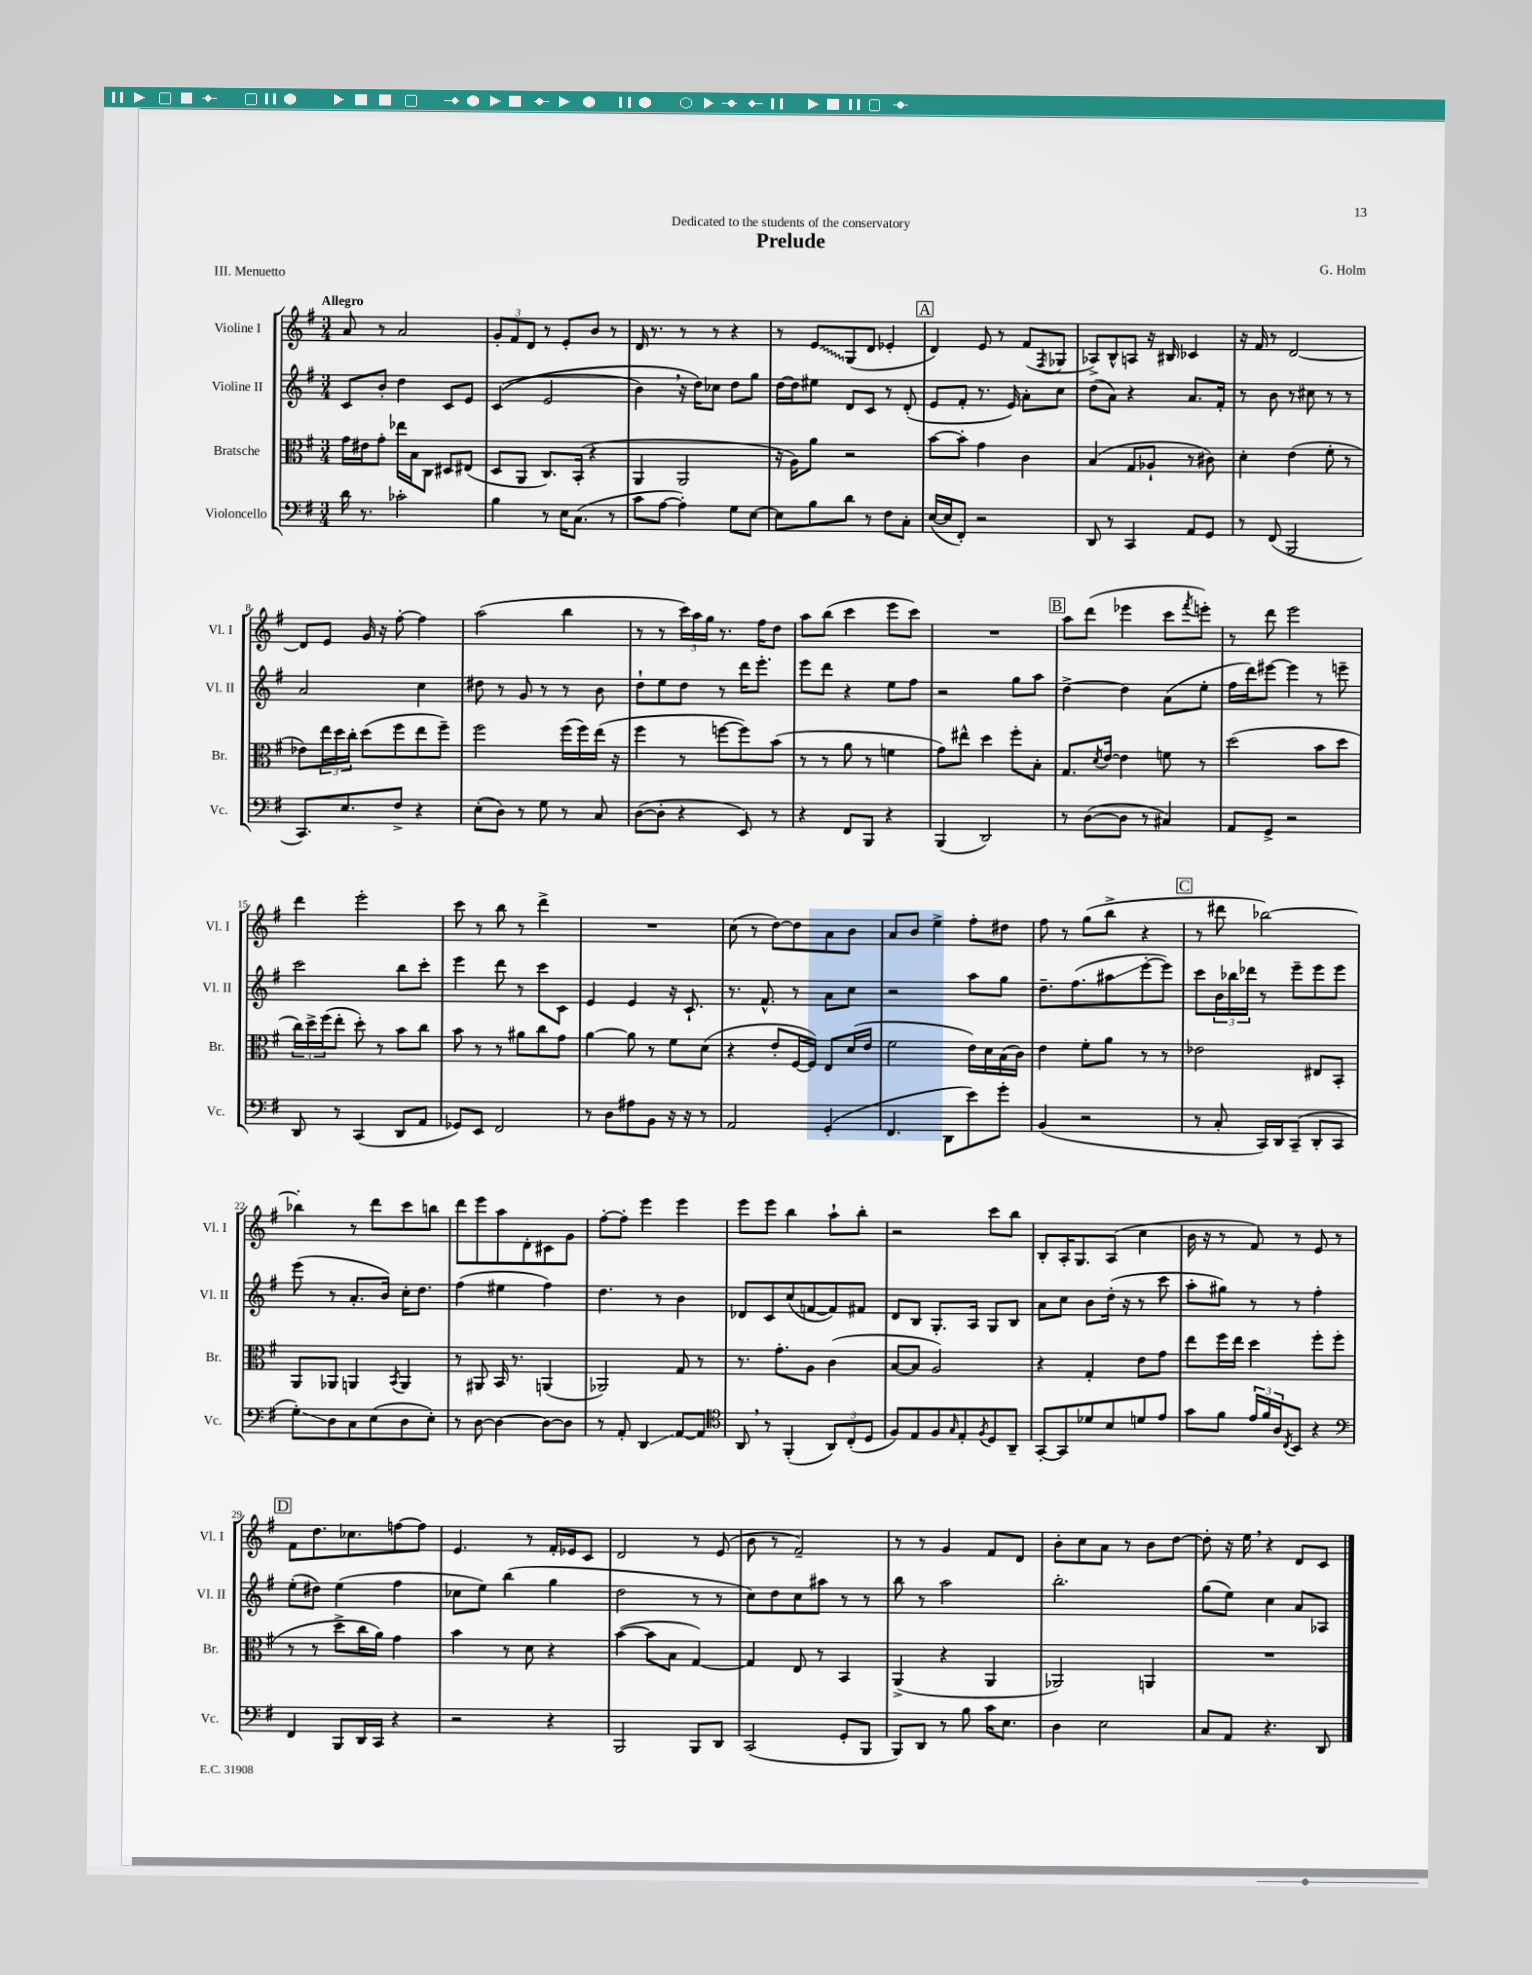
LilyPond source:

\header { title = "Prelude" composer = "G. Holm" dedication = "Dedicated to the students of the conservatory" piece = "III. Menuetto" }
<<
\new StaffGroup <<
\new Staff = "s0" \with { instrumentName = "Violine I" shortInstrumentName = "Vl. I" } {
    \clef treble \key g \major \numericTimeSignature \time 3/4 \tempo "Allegro"
    a'8 r8 a'2 |
    \tuplet 3/2 { g'8-. fis'8 d'8 } r8 e'8-. b'8 r8 |
    d'16 r8. r8 r8 r4 |
    r8 \once \override Glissando.style = #'zigzag e'8\glissando g8( d'8 ees'4-. |
    \mark \markup { \box "A" } d'4) e'8 r8 fis'8( \acciaccatura { fis8 } ges8 |
    aes8->) b8-^ a8 r16 bis16 ces'4 |
    r16 fis'16 r8 d'2~ |
    d'8 e'8 g'16 r16 fis''8~-. fis''4 |
    a''2( b''4 |
    r8 r8 \tuplet 3/2 { c'''16) a''16 g''16 } r8. fis''16 d''8 |
    a''8 b''8( c'''4 e'''8 c'''8) |
    R2. |
    \mark \markup { \box "B" } a''8 d'''8( ees'''4 c'''8 \acciaccatura { fis'''8 } e'''8-.) |
    r8 d'''8 e'''2 |
    d'''4 e'''2-. |
    c'''8 r8 b''8 r8 d'''4-> |
    R2. |
    c''8( r8 d''8~) d''8 a'8 b'8 |
    a'8 b'8 e''4-> fis''8-. dis''8 |
    fis''8 r8 g''8( b''8-> r4 |
    \mark \markup { \box "C" } r8 dis'''8 bes''2~) |
    bes''4-. r8 d'''8 c'''8 b''8 |
    d'''8 e'''8 a''8 d'8-. cis'8 g'8 |
    fis''8~-. fis''8-. e'''4 e'''4 |
    e'''8 e'''8 b''4 a''8-! b''8-. |
    r2 c'''8 b''8 |
    b8-. a16-. g8. a8( c''4 |
    b'16 r16 r8 fis'8) r8 e'8 r8 |
    \mark \markup { \box "D" } fis'8 d''8. ces''8. f''8~ f''8 |
    e'4. r8 fis'16-. ees'16 c'8 |
    d'2 r8 e'8( |
    b'8 r8 fis'2--) |
    r8 r8 g'4 fis'8 d'8 |
    b'8-. c''8 a'8 r8 b'8 d''8~ |
    d''8-. r16 e''16 \breathe r4 d'8 c'8 \bar "|." |
}
\new Staff = "s1" \with { instrumentName = "Violine II" shortInstrumentName = "Vl. II" } {
    \clef treble \key g \major \numericTimeSignature \time 3/4
    c'8 b'8-. d''4 c'8 e'8 |
    c'4(\( e'2 |
    b'4) \breathe r16 d''16\) ces''8 d''8 g''8 |
    d''16~ d''16 eis''8 d'8 c'8 r8 d'8-.( |
    \mark \markup { \box "A" } e'8 fis'8-. r8. e'16) a'8-. c''8 |
    d''8( a'8) r4 a'8. fis'16-. |
    r8 b'8 r8 cis''8 r8 r8 |
    a'2 c''4 |
    dis''8 r8 g'8 r8 r8 b'8 |
    d''8-! e''8 d''8 r8 d'''16 e'''8.-. |
    e'''8 d'''8 r4 e''8 fis''8 |
    r2 g''8 a''8 |
    \mark \markup { \box "B" } d''4~-> d''4 a'8( e''8-. |
    fis''16 d'''16) eis'''8~ eis'''4 r8 e'''8-- |
    c'''2 b''8 c'''8-. |
    e'''4 d'''8 r8 c'''8 c'8 |
    e'4 e'4 r16 c'8.-! |
    r8. fis'8.-^ r8 a'8 c''8 |
    r2 a''8 g''8 |
    d''8.-- fis''8.( ais''8\glissando e'''8~-. e'''8) |
    \mark \markup { \box "C" } c'''8 \tuplet 3/2 { b'16 bes''16 des'''16 } r8 e'''8-- e'''8 e'''8 |
    e'''8( r8 a'8.-. b'16) c''16-. d''8. |
    fis''4( eis''4 fis''4) |
    d''4. r8 b'4 |
    des'8 c'8 c''8( f'8~ f'8) fis'8 |
    d'8 b8 g8.-. a16 g8 b8 |
    a'8 c''8 b'8 d''16-.( r16 r8 c'''8 |
    a''8-. gis''8) r8 r8 fis''4-. |
    \mark \markup { \box "D" } e''8-.( dis''8) e''4( fis''4 |
    ces''8 e''8) b''4( g''4 |
    d''2 r8 r8 |
    c''8) d''8 c''8 ais''8 r8 r8 |
    b''8 r8 a''2 |
    b''2.-. |
    g''8( e''8) c''4 a'8 aes8 \bar "|." |
}
\new Staff = "s2" \with { instrumentName = "Bratsche" shortInstrumentName = "Br." } {
    \clef alto \key g \major \numericTimeSignature \time 3/4
    g'16 eis'16 g'8-. ees''16 b16 c8 dis8 eis8( |
    d8 a,8 c8.) b,16-.( r4 |
    a,4 a,2 |
    r16 a16) a'8 r2 |
    \mark \markup { \box "A" } b'8~ b'8-. g'4 c'4 |
    b4( g8 aes8-! r8 cis'8) |
    d'4-. e'4( fis'8-. r8 |
    ees'8) \tuplet 3/2 { e''16 d''16 c''16-. } d''8( fis''8 e''8 fis''8--) |
    fis''2 fis''16( fis''16) e''16( r16 |
    fis''4 r8 f''8~ f''8) b'8( |
    r8 r8 a'8 r8 f'4 |
    g'8) eis''8-^ d''4 fis''8-. b8-. |
    \mark \markup { \box "B" } g8. \acciaccatura { d'8 } e'16~ e'4 f'8 r8 |
    d''2( b'8 d''8 |
    \tuplet 3/2 { c''16) d''16-> fis''16( } e''8-. d''8-.) r8 b'8 c''8 |
    b'8 r8 r8 ais'8 c''8 g'8 |
    a'4~ a'8 r8 fis'8 d'8( |
    r4 e'8-. fis16~ fis16) e8 d'16( e'16 |
    fis'2 e'16) d'16 b16( c'16) |
    e'4 fis'8-. a'8 r8 r8 |
    \mark \markup { \box "C" } ees'2 eis8 b,8-. |
    a,8 aes,8 a,4 \acciaccatura { b,8 } a,4 |
    r8 ais,8 b,16 r8. a,4( |
    aes,2) g8 r8 |
    r8. g'8.-. a8 c'4( |
    b8~ b8 a2) |
    r4 g4-. e'8 g'8 |
    e''8 fis''16 e''16 d''4 fis''8-. fis''8( |
    \mark \markup { \box "D" } r8 r8 d''8-> c''16 a'16) g'4 |
    b'4 r8 d'8 r4 |
    b'4~( b'8 b8 g4~) |
    g4 e8 r8 b,4 |
    a,4->( r4 a,4 |
    aes,2) a,4 |
    R2. \bar "|." |
}
\new Staff = "s3" \with { instrumentName = "Violoncello" shortInstrumentName = "Vc." } {
    \clef bass \key g \major \numericTimeSignature \time 3/4
    d'16 r8. ces'2-. |
    b4 r8 e16 c8.( r8 |
    c'8 a8~ a4-.) g8 e8~ |
    e8 b8 d'8 r8 fis8 c8-. |
    \mark \markup { \box "A" } e16~( e16 fis,8-.) r2 |
    d,8 r8 c,4 a,8 g,8 |
    r8 fis,8( b,,2 |
    c,8.) e8. fis8-> r4 |
    e8-.( d8) r8 g8 r8 c8 |
    d8~( d8-. r4 e,8) r8 |
    r4 fis,8 b,,8 r4 |
    b,,4( d,2) |
    \mark \markup { \box "B" } r8 d8~( d8 r8 cis4) |
    a,8 g,8-> r2 |
    d,8 r8 c,4( d,8 a,8 |
    ges,8) e,8 fis,2 |
    r8 d8 ais8 b,8 r16 r16 r8 |
    a,2 g,4-.( |
    fis,4. d,8 e'8) g'8-. |
    b,4( r2 |
    \mark \markup { \box "C" } r8 c8-. c,16) d,16 c,8--( d,8-. c,8 |
    g8-.\glissando) d8 c8 e8( d8 e8-.) |
    r8 d8~ d4~ d8~ d8 |
    r8 a,8-. d,4\glissando a,8~ a,8 |
    \clef tenor a,8 \breathe r8 fis,4-.( \tuplet 3/2 { a,8) c8-.( d8 } |
    fis8) e8 fis8 \grace { g16 } e8-. \acciaccatura { fis8 } d8 a,8-- |
    g,8~-. g,8 des'8 b8 d'8 e'8 |
    g'8 fis'8 \tuplet 3/2 { e'16 fis'16 a16 } \acciaccatura { c8 } b,8 r4 |
    \mark \markup { \box "D" } \clef bass fis,4 b,,8 d,16 c,16 r4 |
    r2 r4 |
    b,,2 b,,8 d,8 |
    c,2( g,8-. b,,8 |
    b,,8) d,8 r8 b8 c'16 e8. |
    d4 e2 |
    c8 a,8 r4. d,8 \bar "|." |
}
>>
>>
